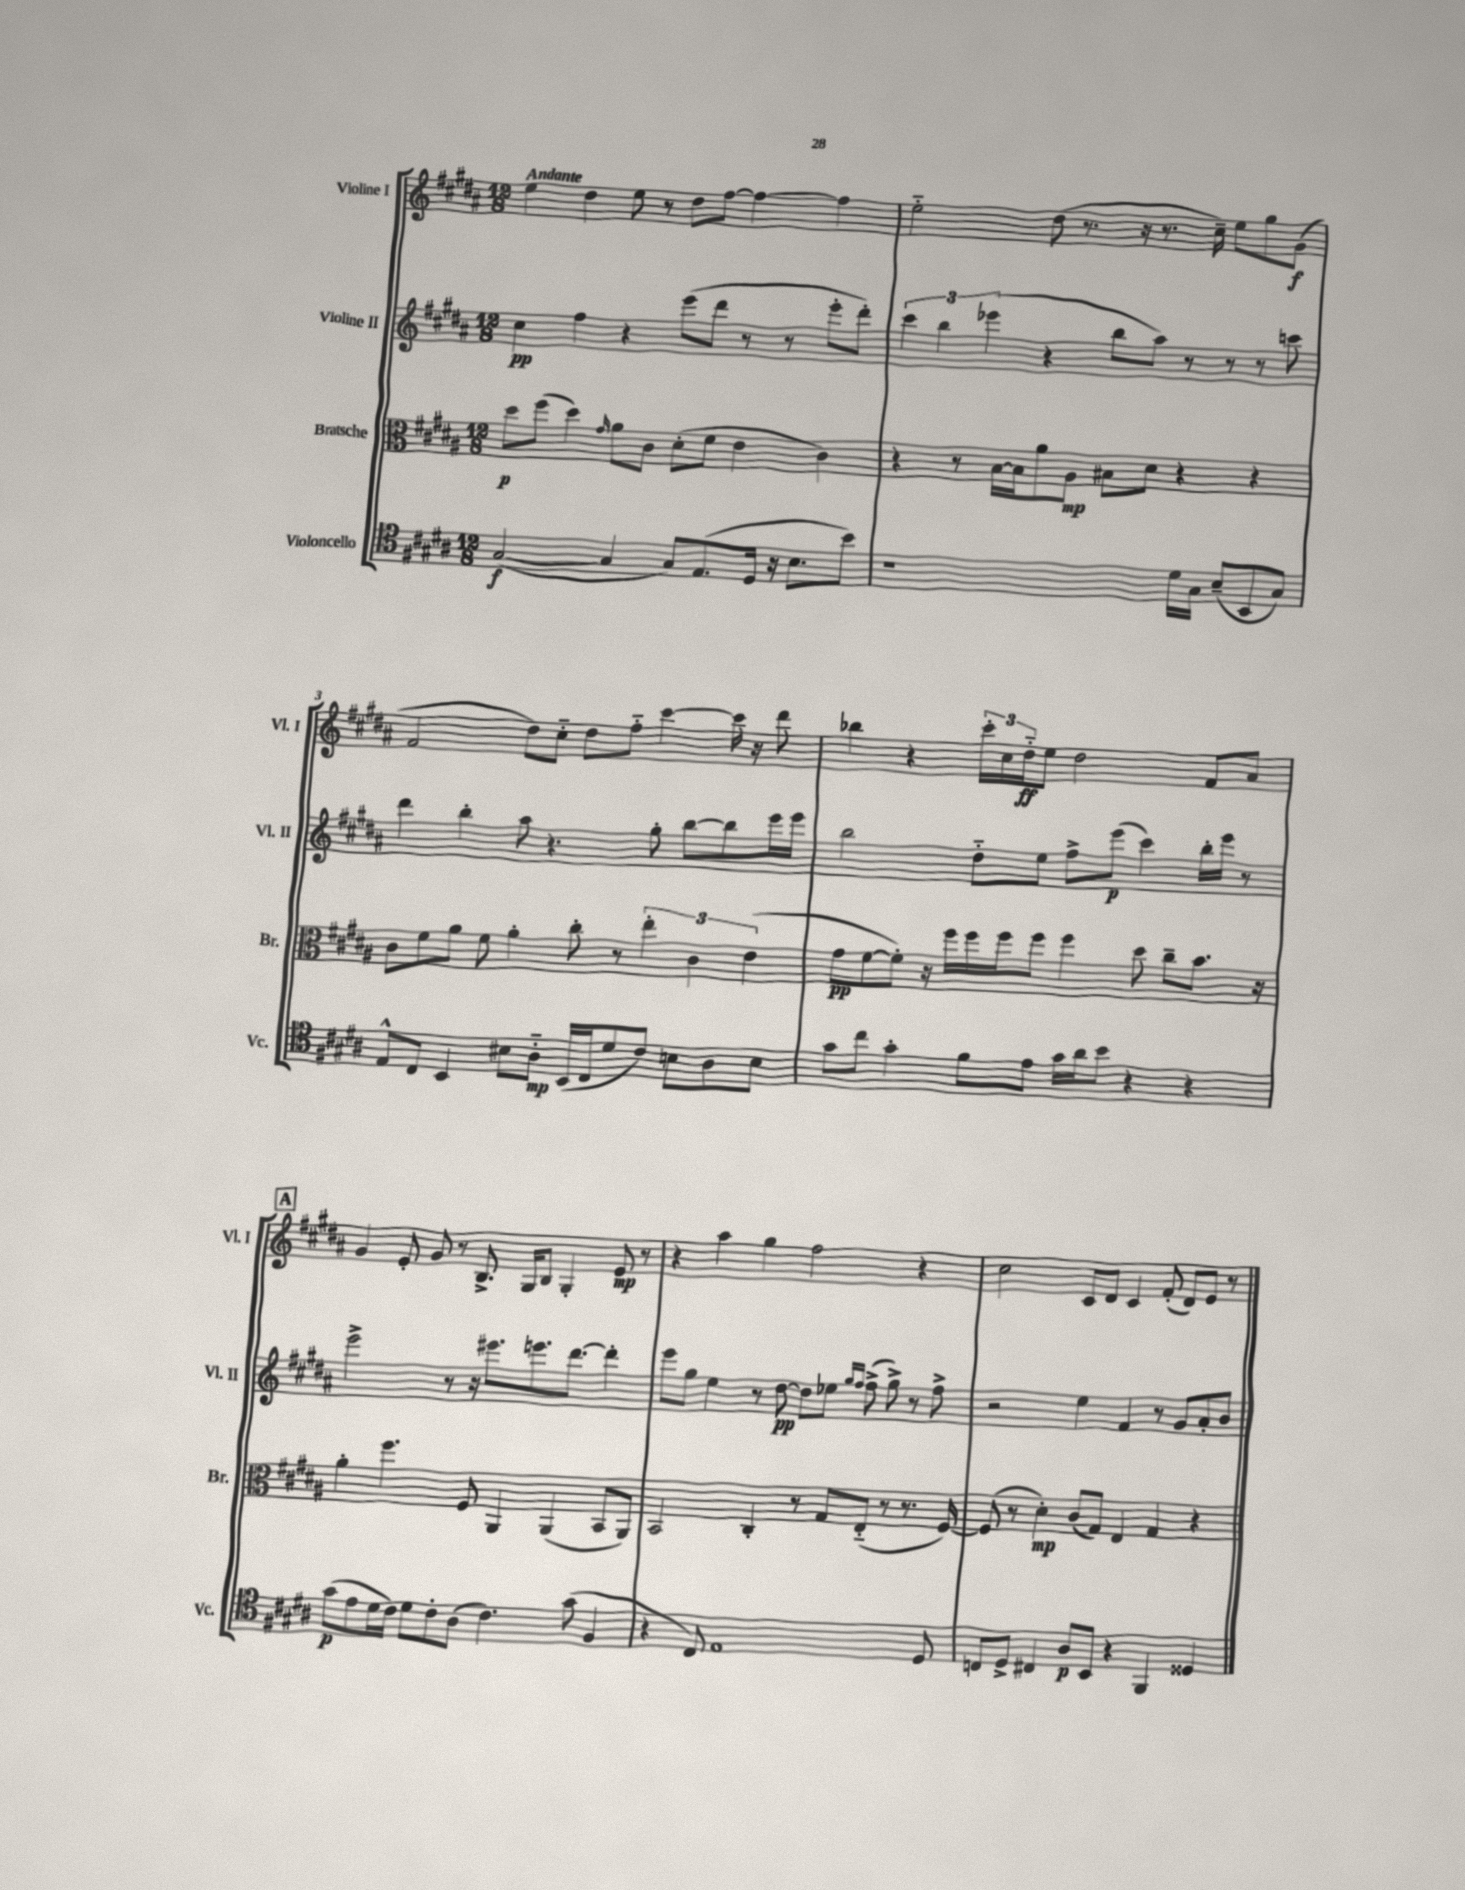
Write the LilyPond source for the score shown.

<<
\new StaffGroup <<
\new Staff = "s0" \with { instrumentName = "Violine I" shortInstrumentName = "Vl. I" } {
    \clef treble \key b \major \numericTimeSignature \time 12/8 \tempo "Andante"
    e''4 dis''4 e''8 r8 dis''8 fis''8~ fis''4~ fis''4 |
    e''2-_ dis''8( r8. r16 r8. cis''16--) e''8 gis''8 gis'8\f( |
    fis'2 dis''8) cis''8-_ dis''8 fis''8-_ cis'''4~ cis'''16 r16 dis'''8 |
    bes''4 r4 \tuplet 3/2 { cis'''16-. cis''16 dis''16-_\ff } e''8 dis''2 fis'8 ais'8 |
    \mark \markup { \box "A" } gis'4 e'8-. gis'8 r8 b8.-> gis16 b8 gis4-. e'8\mp r8 |
    r4 ais''4 gis''4 fis''2 r4 |
    cis''2 cis'8 dis'8 cis'4 fis'8-.( dis'8) e'8 r8 \bar "|." |
}
\new Staff = "s1" \with { instrumentName = "Violine II" shortInstrumentName = "Vl. II" } {
    \clef treble \key b \major \numericTimeSignature \time 12/8
    cis''4\pp fis''4 r4 e'''8( dis'''8 r8 r8 e'''8-. dis'''8-.) |
    \tuplet 3/2 { cis'''4 b''4 ees'''4( } r4 b''8 ais''8) r8 r8 r8 c'''8 |
    dis'''4 b''4-. ais''8 r4. gis''8-. b''8~ b''8 e'''16 e'''16 |
    b''2 dis''8-_ e''8 fis''8-> e'''8\p( cis'''4) b''16-. e'''16 r8 |
    \mark \markup { \box "A" } e'''2-> r8 r16 eis'''8. e'''8. dis'''8.~ dis'''4-. |
    e'''8 gis''8 e''4 r8 dis''8~\pp dis''8 ees''8 \grace { gis''16 fis''16 } fis''8->( gis''8->) r8 fis''8-> |
    r2 e''4 fis'4 r8 gis'8 ais'8-. b'8 \bar "|." |
}
\new Staff = "s2" \with { instrumentName = "Bratsche" shortInstrumentName = "Br." } {
    \clef alto \key b \major \numericTimeSignature \time 12/8
    dis''8\p fis''8( dis''4) \grace { gis'16 } ais'8 cis'8 dis'8-.( fis'8 e'4 cis'4) |
    r4 r8 b16~ b16 ais'8 ais8\mp bis8 dis'8 r4 r4 |
    cis'8 fis'8 ais'8 fis'8 ais'4-. cis''8-. r8 \tuplet 3/2 { e''4-. cis'4 e'4( } |
    gis'8\pp fis'8~ fis'8-.) r16 fis''16 fis''16 fis''16 fis''8 fis''4 dis''8 cis''8-- b'8. r16 |
    \mark \markup { \box "A" } ais'4-. fis''4. fis8 ais,4 ais,4( b,8 ais,8) |
    b,2 cis4-. r8 gis8 e8-_( r8 r8. fis16~) |
    fis8( r8 dis'4-.\mp) cis'8( gis8) e4 gis4 r4 \bar "|." |
}
\new Staff = "s3" \with { instrumentName = "Violoncello" shortInstrumentName = "Vc." } {
    \clef tenor \key b \major \numericTimeSignature \time 12/8
    gis2~\f( gis4 gis8) e8.( dis16 r16 b8. b'8) |
    r1 dis'16 gis16 b8--( b,8 gis8) |
    e8-^ cis8 b,4 bis8 ais8-_\mp b,16( cis16 dis'8 cis'8) b8 ais8 b8 |
    gis'8 cis''8 gis'4-. fis'8 e'8 gis'16 ais'16 b'8 r4 r4 |
    \mark \markup { \box "A" } gis'8\p( e'8 dis'16 cis'16) dis'8 cis'8-. ais8( cis'4.) gis'8( fis4 |
    r4 cis8) e1 dis8 |
    c8 dis8-> cis4 ais8\p b,8 r4 fis,4 disis4 \bar "|." |
}
>>
>>
